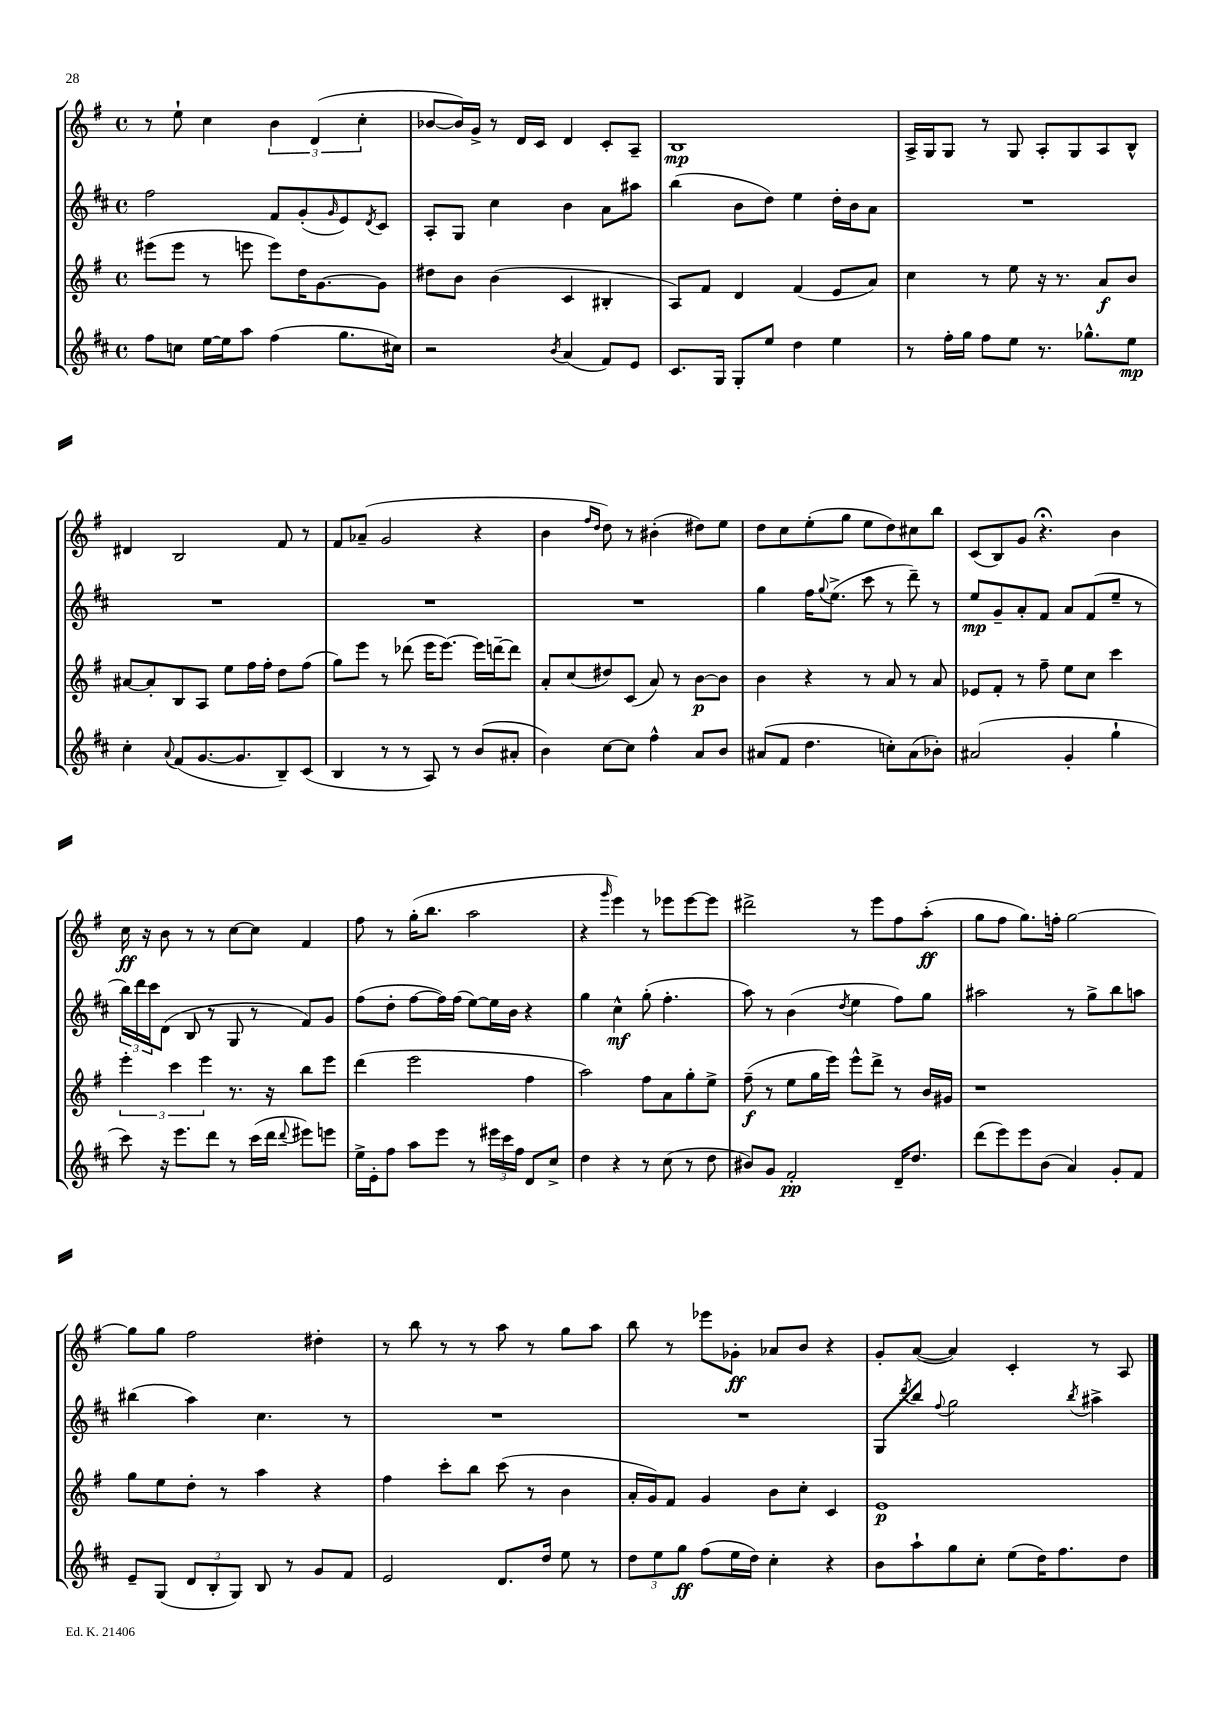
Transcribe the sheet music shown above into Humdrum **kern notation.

**kern	**dynam	**kern	**dynam	**kern	**dynam	**kern	**dynam
*part4	*part4	*part3	*part3	*part2	*part2	*part1	*part1
*staff4	*staff4	*staff3	*staff3	*staff2	*staff2	*staff1	*staff1
*clefG2	*	*clefG2	*	*clefG2	*	*clefG2	*
*k[f#c#]	*	*k[f#]	*	*k[f#c#]	*	*k[f#]	*
*M4/4	*	*M4/4	*	*M4/4	*	*M4/4	*
*met(c)	*	*met(c)	*	*met(c)	*	*met(c)	*
=1	=1	=1	=1	=1	=1	=1	=1
8ff#\L	.	(8eee#X\L	.	2ff#\	.	8r	.
8ccn\J	.	8eee#\J	.	.	.	8ee`\	.
[16ee\LL	.	8r	.	.	.	4cc\	.
16ee\J]	.	.	.	.	.	.	.
8aa\J	.	8eeen\	.	.	.	.	.
(4ff#\	.	8eee\L)	.	8f#/L	.	6b\	.
.	.	16dd\K	.	(8g'/	.	.	.
.	.	.	.	.	.	(6d/	.
.	.	[8.g\	.	.	.	.	.
.	.	.	.	16qqg/	.	.	.
8.gg\L	.	.	.	8e/)	.	.	.
.	.	.	.	.	.	6cc'\	.
.	.	.	.	8qd/	.	.	.
.	.	8g\J]	.	8c#/J	.	.	.
16cc#X\Jk)	.	.	.	.	.	.	.
=2	=2	=2	=2	=2	=2	=2	=2
2r	.	8dd#X\L	.	8A'/L	.	[8b-X/L	.
.	.	8b\J	.	8G/J	.	16b-/L])	.
.	.	.	.	.	.	16g^/JJ	.
.	.	(4b\	.	4cc#\	.	8r	.
.	.	.	.	.	.	16d/LL	.
.	.	.	.	.	.	16c/JJ	.
8qb/	.	.	.	.	.	.	.
(4a/	.	4c/	.	4b\	.	4d/	.
8f#/L)	.	4B#X'/	.	8a\L	.	8c'/L	.
8e/J	.	.	.	8aa#X\J	.	8A~/J	.
=3	=3	=3	=3	=3	=3	=3	=3
8.c#/L	.	8A/L)	.	(4bb\	.	1B	mp
.	.	8f#/J	.	.	.	.	.
16G/Jk	.	.	.	.	.	.	.
8G'/L	.	4d/	.	8b\L	.	.	.
8ee/J	.	.	.	8dd\J)	.	.	.
4dd\	.	(4f#/	.	4ee\	.	.	.
4ee\	.	8e/L	.	16dd'\LL	.	.	.
.	.	.	.	16b\J	.	.	.
.	.	8a/J)	.	8a\J	.	.	.
=4	=4	=4	=4	=4	=4	=4	=4
8r	.	4cc\	.	1r	.	16A^/LL	.
.	.	.	.	.	.	16G/J	.
16ff#'\LL	.	.	.	.	.	8G/J	.
16gg\JJ	.	.	.	.	.	.	.
8ff#\L	.	8r	.	.	.	8r	.
8ee\J	.	8ee\	.	.	.	8G/	.
8.r	.	16r	.	.	.	8A'/L	.
.	.	8.r	.	.	.	.	.
.	.	.	.	.	.	8G/	.
8.gg-X^^\L	.	.	.	.	.	.	.
.	.	8a/L	f	.	.	8A/	.
8ee\J	mp	8b/J	.	.	.	8B^^/J	.
!!LO:LB:g=z
=5	=5	=5	=5	=5	=5	=5	=5
4cc#'\	.	[8a#X/L	.	1r	.	4d#X/	.
.	.	8a#'/]	.	.	.	.	.
8qqa/	.	.	.	.	.	.	.
(8f#/L	.	8B/	.	.	.	2B/	.
[8.g/	.	8A/J	.	.	.	.	.
.	.	8ee\L	.	.	.	.	.
8.g/]	.	.	.	.	.	.	.
.	.	16ff#\L	.	.	.	.	.
.	.	16ff#'\JJ	.	.	.	.	.
8B~/)	.	8dd\L	.	.	.	8f#/	.
(8c#/J	.	(8ff#\J	.	.	.	8r	.
=6	=6	=6	=6	=6	=6	=6	=6
4B/	.	8gg\L)	.	1r	.	8f#/L	.
.	.	8eee\J	.	.	.	(8a-X~/J	.
8r	.	8r	.	.	.	2g/	.
8r	.	(8ddd-X\	.	.	.	.	.
8A/)	.	16eee\KL	.	.	.	.	.
.	.	[8.eee\J)	.	.	.	.	.
8r	.	.	.	.	.	.	.
(8b/L	.	16eee\LL]	.	.	.	4r	.
.	.	[16dddn~\J	.	.	.	.	.
8a#X'/J	.	8ddd\J]	.	.	.	.	.
=7	=7	=7	=7	=7	=7	=7	=7
4b\)	.	8a'/L	.	1r	.	4b\	.
.	.	(8cc/	.	.	.	.	.
.	.	.	.	.	.	16qqff#/LL	.
.	.	.	.	.	.	16qqdd/JJ	.
[8cc#\L	.	8dd#X/)	.	.	.	8dd\)	.
8cc#\J]	.	(8c/J	.	.	.	8r	.
4ff#^^\	.	8a/)	.	.	.	(4b#X'\	.
.	.	8r	.	.	.	.	.
8a/L	.	[8b\L	p	.	.	8dd#X\L)	.
8b/J	.	8b\J]	.	.	.	8ee\J	.
=8	=8	=8	=8	=8	=8	=8	=8
(8a#X/L	.	4b\	.	4gg\	.	8dd\L	.
8f#/J	.	.	.	.	.	8cc\	.
4.dd\	.	4r	.	16ff#\KL	.	(8ee'\	.
.	.	.	.	8qqgg/	.	.	.
.	.	.	.	(8.ee^\J	.	.	.
.	.	.	.	.	.	8gg\J	.
.	.	8r	.	8ccc#\	.	8ee\L	.
8ccn'\L)	.	8a/	.	8r	.	8dd\)	.
(8a#\	.	8r	.	8ddd~\)	.	8cc#X\	.
8b-X'\J)	.	8a/	.	8r	.	8bb\J	.
=9	=9	=9	=9	=9	=9	=9	=9
(2a#X/	.	8e-X/L	.	8ee/L	mp	(8c/L	.
.	.	8f#'/J	.	8g~/	.	8B/)	.
.	.	8r	.	8a'/	.	8g/J	.
.	.	8ff#~\	.	8f#/J	.	4.r;<	.
4g'/	.	8ee\L	.	8a/L	.	.	.
.	.	8cc\J	.	(8f#/	.	.	.
4gg`\	.	4ccc\	.	8ee~/J	.	4b\	.
.	.	.	.	8r	.	.	.
!!LO:LB:g=z
=10	=10	=10	=10	=10	=10	=10	=10
8ccc#\)	.	6eee'\	.	24bb\LL)	.	16cc\	ff
.	.	.	.	24ddd\	.	.	.
.	.	.	.	.	.	16r	.
.	.	.	.	24ccc#\J	.	.	.
16r	.	.	.	(8d\J	.	8b\	.
.	.	6ccc\	.	.	.	.	.
8.eee\L	.	.	.	.	.	.	.
.	.	.	.	8B/	.	8r	.
.	.	6eee\	.	.	.	.	.
8ddd\J	.	.	.	8r	.	8r	.
8r	.	8.r	.	8G/	.	[8cc\L	.
(16ccc#\LL	.	.	.	8r	.	8cc\J]	.
16ddd\JJ	.	16r	.	.	.	.	.
8qqddd/	.	.	.	.	.	.	.
8eee#X\L)	.	8bb\L	.	8f#/L)	.	4f#/	.
8eeen\J	.	8eee\J	.	8g/J	.	.	.
=11	=11	=11	=11	=11	=11	=11	=11
16ee^\LL	.	(4ddd\	.	(8ff#\L	.	8ff#\	.
16e'\J	.	.	.	.	.	.	.
8ff#\J	.	.	.	8dd'\J	.	8r	.
8aa\L	.	2eee\	.	[8ff#\L	.	(16gg'\KL	.
.	.	.	.	.	.	8.bb\J	.
8eee\J	.	.	.	16ff#\L])	.	.	.
.	.	.	.	(16ff#\JJ	.	.	.
8r	.	.	.	[8ee\L)	.	2aa\	.
24eee#X\LL	.	.	.	16ee\L]	.	.	.
24ccc#\	.	.	.	.	.	.	.
.	.	.	.	16b\JJ	.	.	.
24ff#\JJ	.	.	.	.	.	.	.
8d/L	.	4ff#\	.	4r	.	.	.
8cc#^/J	.	.	.	.	.	.	.
=12	=12	=12	=12	=12	=12	=12	=12
4dd\	.	2aa\)	.	4gg\	.	4r	.
.	.	.	.	.	.	16qqggg/	.
4r	.	.	.	4cc#^^\	mf	4eee\)	.
8r	.	8ff#\L	.	(8gg'\	.	8r	.
(8cc#\	.	8a\	.	4.ff#'\	.	8eee-X\L	.
8r	.	8gg'\	.	.	.	[8eee-\	.
8dd\	.	8ee^\J	.	.	.	8eee-\J]	.
=13	=13	=13	=13	=13	=13	=13	=13
8b#X/L)	.	(8ff#~\	f	8aa\)	.	2ddd#X^\	.
8g/J	.	8r	.	8r	.	.	.
2f#'/	pp	8ee\L	.	(4b\	.	.	.
.	.	16gg\L	.	.	.	.	.
.	.	16eee\JJ)	.	.	.	.	.
.	.	.	.	8qdd/	.	.	.
.	.	8eee^^\L	.	4ee\	.	8r	.
.	.	8ddd^\J	.	.	.	8eee\L	.
16d~/KL	.	8r	.	8ff#\L)	.	8ff#\	.
8.dd/J	.	.	.	.	.	.	.
.	.	16b/LL	.	8gg\J	.	(8aa'\J	ff
.	.	16g#X/JJ	.	.	.	.	.
=14	=14	=14	=14	=14	=14	=14	=14
(8ddd\L	.	1r	.	2aa#X\	.	8gg\L	.
8eee\)	.	.	.	.	.	8ff#\J	.
8eee\	.	.	.	.	.	8.gg\L)	.
(8b\J	.	.	.	.	.	.	.
.	.	.	.	.	.	16ffn'\Jk	.
4a/)	.	.	.	8r	.	[2gg\	.
.	.	.	.	8gg^\L	.	.	.
8g'/L	.	.	.	8bb\	.	.	.
8f#/J	.	.	.	8aan\J	.	.	.
!!LO:LB:g=z
=15	=15	=15	=15	=15	=15	=15	=15
8e~/L	.	8gg\L	.	(4bb#X\	.	8gg\L]	.
(8G/J	.	8ee\	.	.	.	8gg\J	.
12d/L	.	8dd'\J	.	4aa\)	.	2ff#\	.
12B'/	.	.	.	.	.	.	.
.	.	8r	.	.	.	.	.
12G/J)	.	.	.	.	.	.	.
8B/	.	4aa\	.	4.cc#\	.	.	.
8r	.	.	.	.	.	.	.
8g/L	.	4r	.	.	.	4dd#X'\	.
8f#/J	.	.	.	8r	.	.	.
=16	=16	=16	=16	=16	=16	=16	=16
2e/	.	4ff#\	.	1r	.	8r	.
.	.	.	.	.	.	8bb\	.
.	.	8ccc'\L	.	.	.	8r	.
.	.	8bb\J	.	.	.	8r	.
8.d/L	.	(8ccc\	.	.	.	8aa\	.
.	.	8r	.	.	.	8r	.
16dd/Jk	.	.	.	.	.	.	.
8ee\	.	4b\	.	.	.	8gg\L	.
8r	.	.	.	.	.	8aa\J	.
=17	=17	=17	=17	=17	=17	=17	=17
12dd\L	.	16a'/LL	.	1r	.	8bb\	.
.	.	16g/J)	.	.	.	.	.
12ee\	.	.	.	.	.	.	.
.	.	8f#/J	.	.	.	8r	.
12gg\J	ff	.	.	.	.	.	.
(8ff#\L	.	4g/	.	.	.	8eee-X\L	.
16ee\L	.	.	.	.	.	8g-X'\J	ff
16dd\JJ)	.	.	.	.	.	.	.
4cc#'\	.	8b\L	.	.	.	8a-X/L	.
.	.	8cc'\J	.	.	.	8b/J	.
4r	.	4c/	.	.	.	4r	.
=18	=18	=18	=18	=18	=18	=18	=18
8b\L	.	1e	p	8G/L	.	8g'/L	.
.	.	.	.	8qddd/	.	.	.
8aa`\	.	.	.	8bb/J	.	([8a/J	.
.	.	.	.	8qqff#/	.	.	.
8gg\	.	.	.	2gg\	.	4a/])	.
8cc#'\J	.	.	.	.	.	.	.
(8ee\L	.	.	.	.	.	4c'/	.
16dd\K)	.	.	.	.	.	.	.
8.ff#\	.	.	.	.	.	.	.
.	.	.	.	8qbb/	.	.	.
.	.	.	.	4aa#X^\	.	8r	.
8dd\J	.	.	.	.	.	8A/	.
==	==	==	==	==	==	==	==
*-	*-	*-	*-	*-	*-	*-	*-
